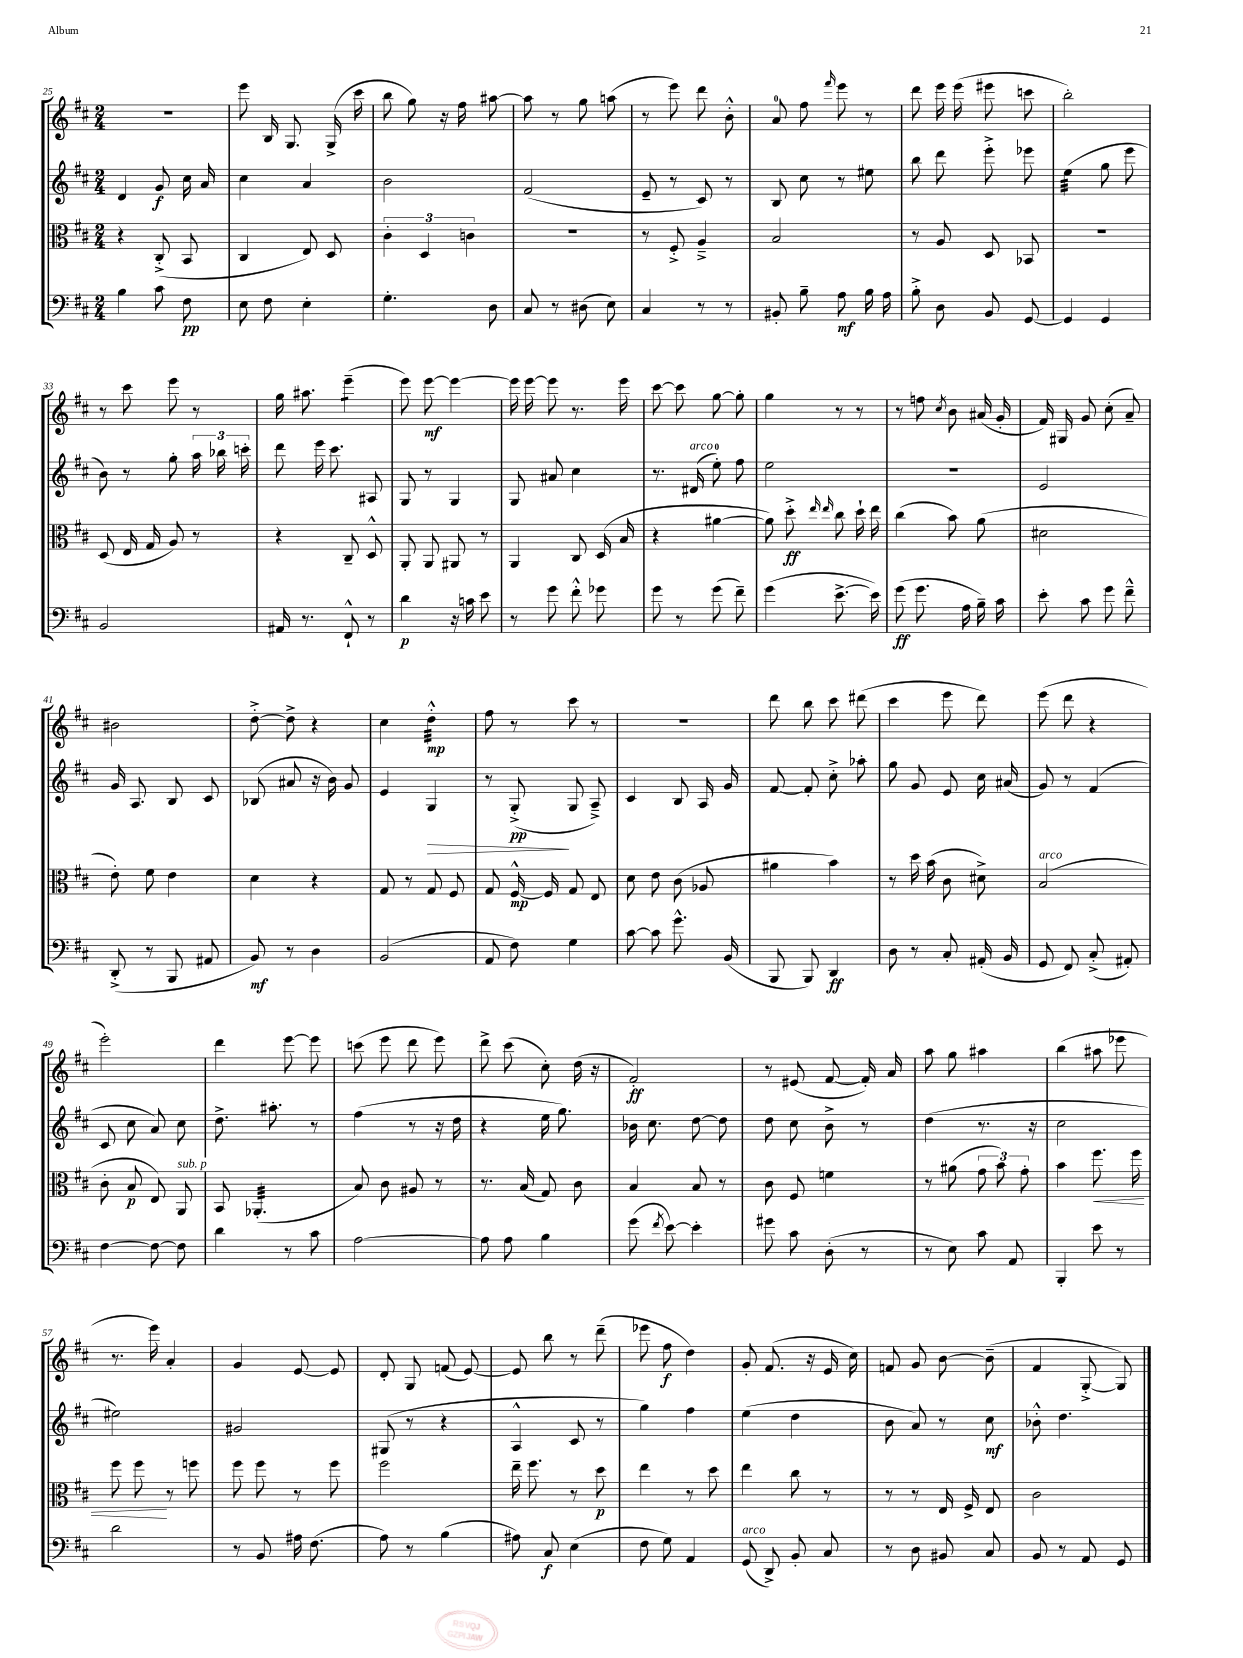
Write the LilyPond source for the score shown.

<<
\new StaffGroup <<
\new Staff = "s0" {
    \clef treble \key d \major \numericTimeSignature \time 2/4
    \autoBeamOff R2 |
    e'''8 b16 g8. g16->( cis'''16 |
    b''8 g''8) r16 fis''16 ais''8~ |
    ais''8 r8 g''8 a''8( |
    r8 e'''8) d'''8 b'8-.-^ |
    a'8-0 fis''8 \grace { fis'''16 } e'''8 r8 |
    d'''8 e'''16 e'''16( eis'''8 c'''8 |
    b''2-.) |
    r8 cis'''8 e'''8 r8 |
    g''16 ais''8. e'''4:8--( |
    e'''8) e'''8~\mf e'''4~ |
    e'''16 e'''16~ e'''8 r8. e'''16 |
    cis'''8~ cis'''8 g''8~ g''8-. |
    g''4 r8 r8 |
    r8 f''8 \acciaccatura { cis''8 } b'8 ais'16( g'16-. |
    fis'16) gis16 g'8 cis''8-.( a'8--) |
    bis'2 |
    d''8~-.-> d''8-> r4 |
    cis''4 d''4:32-.-^\mp |
    fis''8 r8 cis'''8 r8 |
    r2 |
    d'''8 b''8 cis'''8 dis'''8( |
    cis'''4 e'''8 d'''8) |
    e'''8( d'''8 r4 |
    e'''2-.) |
    d'''4 e'''8~ e'''8 |
    c'''8( e'''8 d'''8 e'''8) |
    d'''8-> cis'''8( cis''8-.) d''16( r16 |
    fis'2-.\ff) |
    r8 eis'8( fis'8~ fis'16-.) a'16 |
    a''8 g''8 ais''4 |
    b''4( ais''8 ees'''8 |
    r8. e'''16) a'4-. |
    g'4 e'8~ e'8 |
    d'8-. g8 f'8( e'8~) |
    e'8 b''8 r8 d'''8--( |
    ees'''8 fis''8\f d''4) |
    g'8-. fis'8.( r16 e'16 cis''16) |
    f'8 g'8 b'8~ b'8--( |
    fis'4 g8~-.-> g8) \bar "|." |
}
\new Staff = "s1" {
    \clef treble \key d \major \numericTimeSignature \time 2/4
    \autoBeamOff d'4 g'8\f cis''16 a'16 |
    cis''4 a'4 |
    b'2 |
    fis'2( |
    e'8-- r8 cis'8) r8 |
    b8 cis''8 r8 eis''8 |
    b''8 d'''8 e'''8-.-> ees'''8 |
    e''4:32( g''8 e'''8 |
    b'8) r8 g''8-. \tuplet 3/2 { a''16 bes''16 c'''16-. } |
    d'''8 e'''16 cis'''8. ais8 |
    g8 r8 g4 |
    g8 ais'8 cis''4 |
    r8. dis'16^\markup { \italic "arco" }( e''8-0-.) fis''8 |
    e''2 |
    R2 |
    e'2 |
    g'16 a8. b8 cis'8 |
    bes8( ais'8 r16 b'16) g'8 |
    e'4 g4\> |
    r8 g8-.->\pp\!( g8 a8--->) |
    cis'4 b8 a16 g'16 |
    fis'8~ fis'8-. cis''8-.-> aes''8-. |
    g''8 g'8 e'8 cis''16 ais'16( |
    g'8) r8 fis'4( |
    cis'8 cis''8 a'8) cis''8 |
    d''8.-> ais''8.-. r8 |
    fis''4( r8 r16 d''16 |
    r4 e''16 g''8.) |
    bes'16 cis''8. d''8~ d''8 |
    d''8 cis''8 b'8-> r8 |
    d''4( r8. r16 |
    cis''2 |
    eis''2) |
    gis'2 |
    gis8( r8 r4 |
    a4-^ cis'8 r8 |
    g''4) fis''4 |
    e''4( d''4 |
    b'8 a'8) r8 cis''8\mf |
    bes'8-.-^ d''4. \bar "|." |
}
\new Staff = "s2" {
    \clef alto \key d \major \numericTimeSignature \time 2/4
    \autoBeamOff r4 cis8-.->( b,8 |
    cis4 e8) d8 |
    \tuplet 3/2 { cis'4-. d4 c'4 } |
    r2 |
    r8 fis8-.-> a4---> |
    b2 |
    r8 a8 d8 bes,8 |
    R2 |
    d8( e16 g16 a8) r8 |
    r4 cis8-- d8-^ |
    a,8-. a,8 ais,8 r8 |
    a,4 cis8 d16( b16 |
    r4 ais'4~ |
    ais'8) d''8-.->\ff \grace { e''16 e''16 } cis''8 d''16-! e''16 |
    cis''4( b'8) a'8( |
    dis'2 |
    e'8-.) fis'8 e'4 |
    d'4 r4 |
    g8 r8 g8 fis8 |
    g8 fis16~-^\mp fis16 g8 e8 |
    d'8 e'8 cis'8( aes8 |
    ais'4 b'4) |
    r8 d''16 b'16( cis'8 dis'8->) |
    b2^\markup { \italic "arco" }( |
    cis'8-. b8\p e8) a,8^\markup { \italic "sub. p" } |
    b,8 aes,4.:32-.( |
    b8) cis'8 ais8 r8 |
    r8. b16( g8) cis'8 |
    b4 b8 r8 |
    cis'8 fis8 f'4 |
    r8 ais'8( \tuplet 3/2 { g'8 b'8) g'8-. } |
    b'4 fis''8.\< fis''16 |
    fis''8 fis''8\! r8 f''8 |
    fis''8 fis''8 r8 fis''8 |
    fis''2 |
    e''16-- fis''8. r8 d''8\p |
    e''4 r8 d''8 |
    e''4 cis''8 r8 |
    r8 r8 e16 fis16-> e8 |
    cis'2 \bar "|." |
}
\new Staff = "s3" {
    \clef bass \key d \major \numericTimeSignature \time 2/4
    \autoBeamOff b4 cis'8 fis8\pp |
    e8 fis8 e4-. |
    g4.-. d8 |
    cis8 r8 dis8( e8) |
    cis4 r8 r8 |
    bis,8-. b8-- a8\mf b16 a16 |
    b8-.-> d8 b,8 g,8~ |
    g,4 g,4 |
    b,2 |
    ais,16 r8. fis,8-!-^ r8 |
    d'4\p r16 c'16 e'8 |
    r8 g'8 fis'8-.-^ ges'8 |
    g'8 r8 g'8( fis'8--) |
    g'4( e'8.~-> e'16) |
    g'8\ff( g'8. a16 b16--) cis'16 |
    e'8-. cis'8 g'8 fis'8---^ |
    d,8-.->( r8 b,,8 ais,8 |
    b,8\mf) r8 d4 |
    b,2( |
    a,8 fis8) g4 |
    cis'8~ cis'8 g'8.-^ b,16( |
    b,,8 b,,8) d,4\ff |
    d8 r8 cis8-. ais,16-.( b,16 |
    g,8 fis,8) cis8-.->( ais,8-.) |
    fis4~ fis8~ fis8 |
    d'4 r8 cis'8 |
    a2~ |
    a8 a8 b4 |
    g'8( \acciaccatura { fis'8 } e'8~) e'4-. |
    gis'8 cis'8 d8-.( r8 |
    r8 e8) cis'8 a,8 |
    b,,4-. e'8 r8 |
    d'2 |
    r8 b,8 ais16 fis8.( |
    a8) r8 b4( |
    ais8) cis8\f e4( |
    fis8 g8) a,4 |
    g,8^\markup { \italic "arco" }( d,8->) b,8-. cis8 |
    r8 d8 bis,8 cis8 |
    b,8 r8 a,8 g,8 \bar "|." |
}
>>
>>
\layout { \context { \Score currentBarNumber = #25 } }
